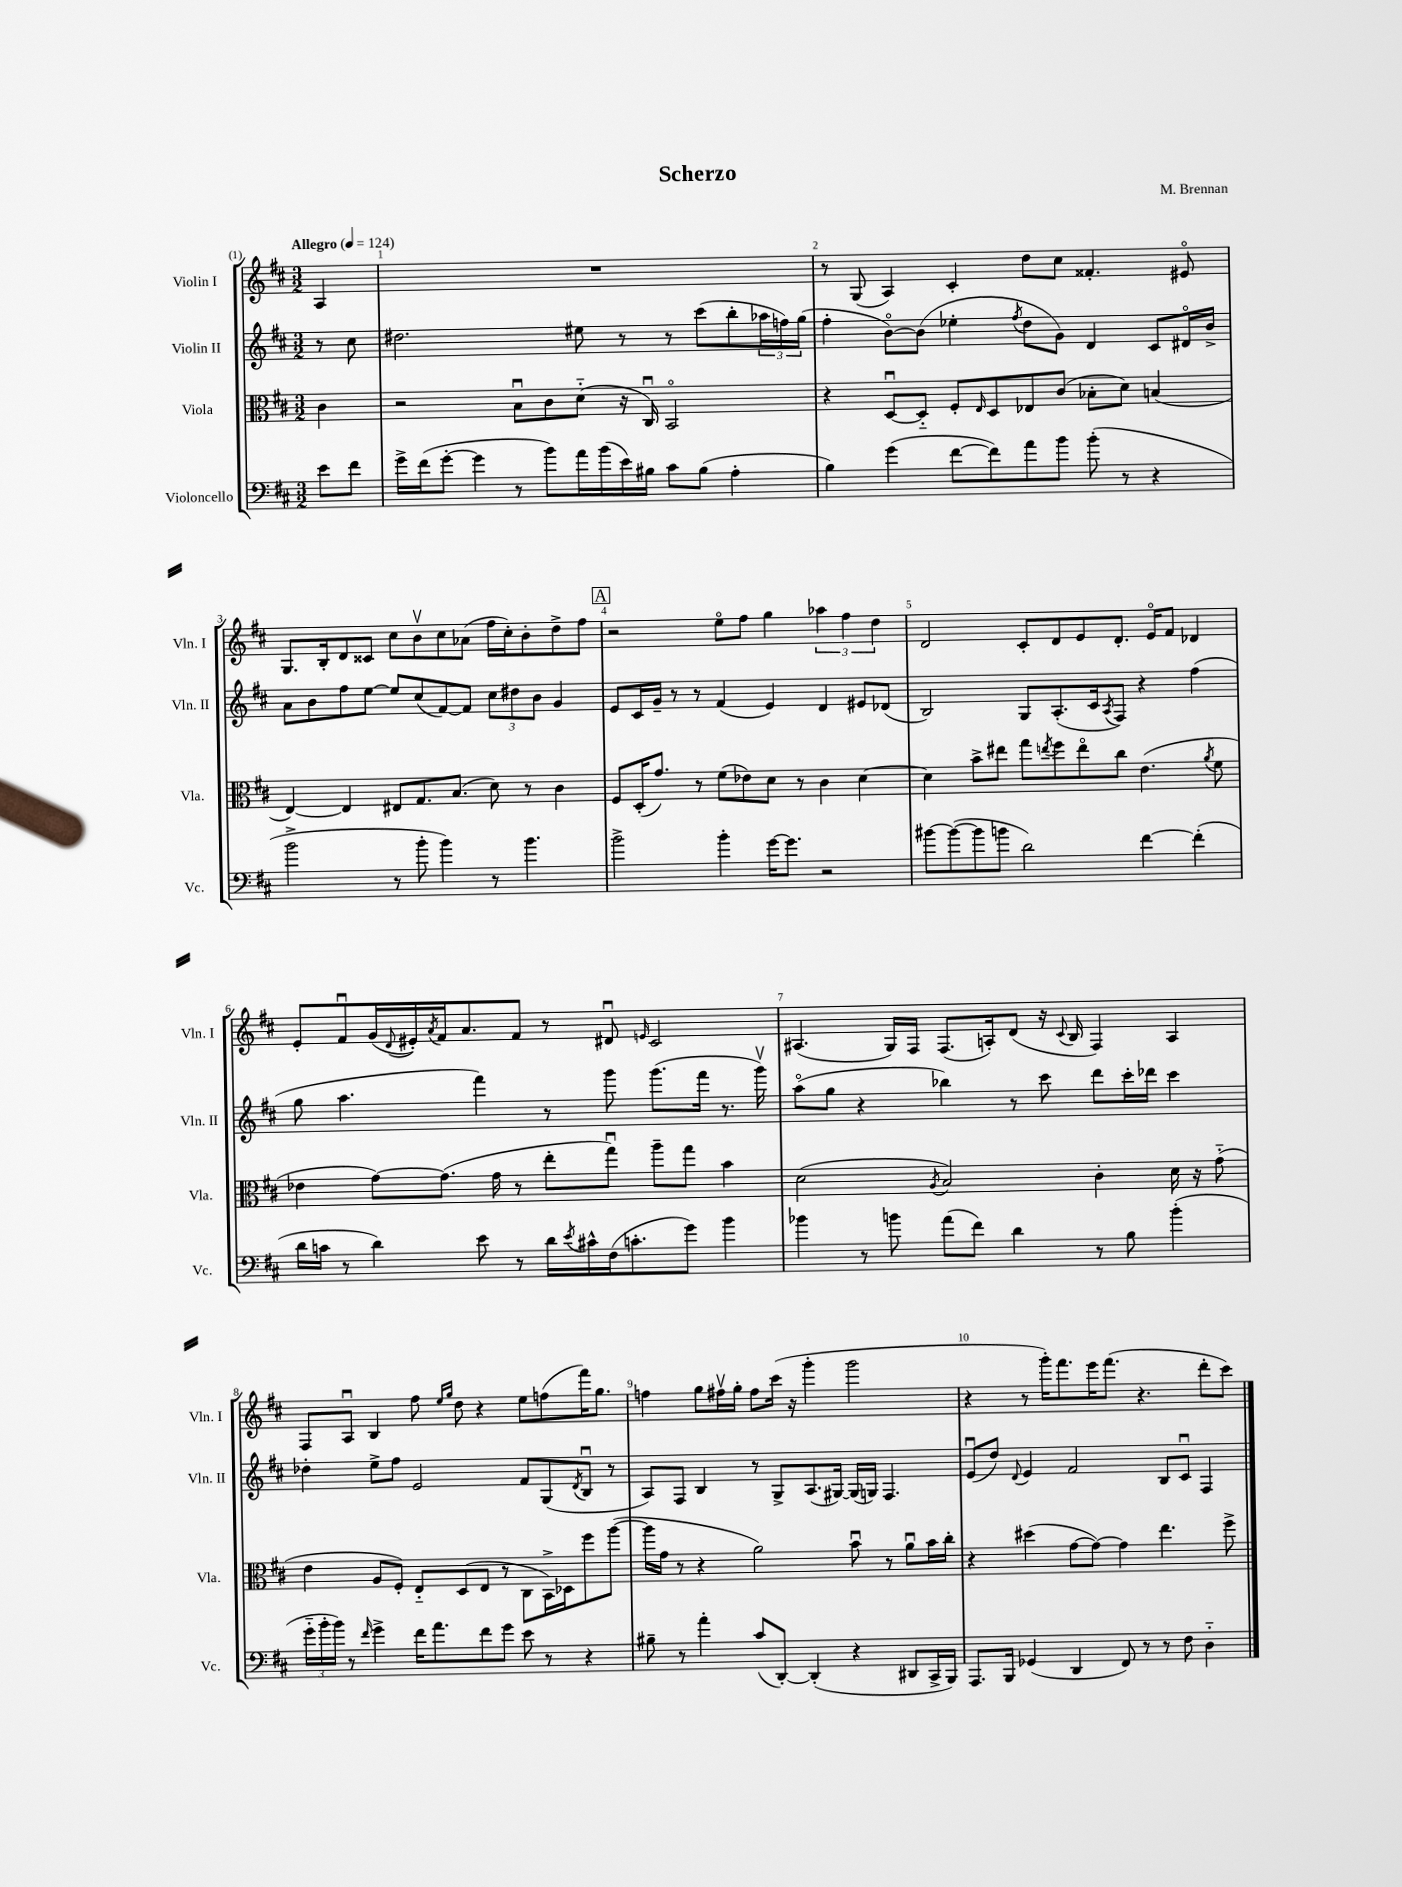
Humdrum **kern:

**kern	**kern	**kern	**kern
*staff4	*staff3	*staff2	*staff1
*clefF4	*clefC3	*clefG2	*clefG2
*k[f#c#]	*k[f#c#]	*k[f#c#]	*k[f#c#]
*M3/2	*M3/2	*M3/2	*M3/2
*MM124	*MM124	*MM124	*MM124
8e	4c#	8r	4A
8f#	.	8cc#	.
=	=	=	=
16g^	2r	2.dd#	1.r
(16f#	.	.	.
[8g'	.	.	.
4g]	.	.	.
8r	8Bu	.	.
8b)	8c#	.	.
16a	(8d'~	8ee#	.
(16b	.	.	.
16e)	16r	8r	.
16B#	16C#u)	.	.
8c#	2BBo	8r	.
(8B#	.	(8ccc#	.
4A'	.	8bb'	.
.	.	24aa-	.
.	.	24ff)	.
.	.	(24gg	.
=	=	=	=
4B)	4r	4ff#'	8r
.	.	.	(8G
(4g	[8Du	[8bo)	4A)
.	8D'~]	(8b]	.
[8f#	8F#'	4ee-'	4c#'
.	16qqE	.	.
8f#])	8D	.	.
.	.	8qff#	.
8a	8E-	8dd	8dd
8b	(8c#	8g)	8cc#
(8b'	8B-'	4d	4.f##'
8r	8d)	.	.
4r	(4B	8c#	.
.	.	16d#o	8e#o
.	.	16b^	.
=	=	=	=
2b^	[4E)	8a	8.G
.	.	8b	.
.	.	.	16B'
.	4E]	8ff#	8d
.	.	[8ee	8c##
8r	8E#	8ee]	8cc#
8b'	8.G	(8cc#	8bv
4b)	.	[8f#)	8cc#
.	(8.B	.	.
.	.	8f#]	(8a-
8r	8d)	12cc#	16ff#
.	.	.	16cc#')
.	.	12dd#	.
4.b	8r	.	8b'
.	.	12b	.
.	4c#	4g	8dd^
.	.	.	8ff#
=	=	=	=
2b^	8F#	8e	2r
.	(16D'	16c#	.
.	8.g)	16g~	.
.	.	8r	.
.	8r	8r	.
4b'	(8f#	(4f#	8eeo
.	8e-)	.	8ff#
[16g	8d	4e)	4gg
8.g]	.	.	.
.	8r	.	.
2r	4c#	4d	6aa-
.	.	.	6ff#
.	[4d	8e#	.
.	.	.	6dd
.	.	(8d-	.
=	=	=	=
[8b#	4d]	2B)	2d
(8b#_	.	.	.
8b#]	8b^	.	.
8b	8ee#	.	.
2d)	8gg	8G	8c#'
.	8qee	.	.
.	8ff#	(8.A'	8d
.	8eeo	.	8e
.	.	16c#	.
.	.	8qA	.
.	8cc#	8F#)	8.d'
[4f#	(4.e	4r	.
.	.	.	16eo
.	.	.	8f#
(4f#']	.	(4ff#	4d-
.	8qa	.	.
.	8f#	.	.
=	=	=	=
16d	4e-	8gg	8e'
16c	.	.	.
8r	.	4.aa	8f#u
4d)	[8g)	.	(16g
.	.	.	8qqd
.	.	.	16e#')
.	.	.	8qa
.	(8.g]	.	16f#
.	.	.	8.a
8e	.	4fff#)	.
.	16g	.	.
8r	8r	.	8f#
16d	8ee'	8r	8r
8qe	.	.	.
16c#^^	.	.	.
(16F#	8ggu)	8ggg	8d#u
8.c'	.	.	.
.	.	.	16qqe
.	8aa~	(8.ggg	2c#
8g)	8gg	.	.
.	.	16fff#	.
4b	4b	8.r	.
.	.	16gggv)	.
=	=	=	=
4b-	(2d	(8aao	(4.A#
.	.	8gg	.
8r	.	4r	.
8b	.	.	16G)
.	.	.	16F#
.	8qA	.	.
(8a	2B)	4bb-)	(8.F#
8f#)	.	.	.
.	.	.	16A')
4d	.	8r	(8d
.	.	8ccc#	16r
.	.	.	8qqc#
.	.	.	16B
8r	4c#'	8ddd	4F#)
8B	.	16ccc#'	.
.	.	16ddd-	.
(4b'	16d	4ccc#	4A
.	16r	.	.
.	(8g'~	.	.
=	=	=	=
24g'~	4e	4dd-'	8F#
24b'	.	.	.
24b)	.	.	.
8r	.	.	8Au
16qqf#	.	.	.
4g^	8A	8ee^	4B
.	8F#')	8ff#	.
16f#	8E'~	2e	8ff#
8.a	.	.	.
.	.	.	16qqee
.	.	.	16qqgg
.	(8D	.	8dd
8f#	8E	.	4r
8g	8r	.	.
8e	8C#	8f#	8ee
8r	16BB^)	(8G	(8ff
.	16D-	.	.
.	.	8qd	.
4r	8ff#	8Bu	16fff#)
.	.	.	8.gg
.	([8aa	8r	.
=	=	=	=
8B#~	16aa]	8A)	4ff
.	16g	.	.
8r	8r	8F#	.
4a'	4r	4B	8gg
.	.	.	16ff#v
.	.	.	16gg'
(8c#	2a)	8r	8ff#
[8DD')	.	8G^	(16ccc#
.	.	.	16r
(4DD']	.	(8.A	4ggg'
.	.	[16G#)	.
4r	8bu	(16G#]	2ggg
.	.	16G)	.
.	8r	4.F#	.
8DD#	8au	.	.
16CC#^	16b	.	.
16BBB)	16cc#'	.	.
=	=	=	=
8.AAA	4r	(8eu	4r
.	.	8dd)	.
16BBB	.	.	.
.	.	8qqd	.
(4GG-	(4dd#	4e	8r
.	.	.	16ggg')
.	.	.	8.fff#
4DD	[8g	2f#	.
.	8g_)	.	16eee
.	.	.	(8.fff#
8FF#)	4g]	.	.
8r	.	.	4.r
8r	4.ee	8B	.
8F#	.	8c#u	.
4D'~	.	4F#	8ddd'
.	8ff#^	.	8ccc#)
==	==	==	==
*-	*-	*-	*-
